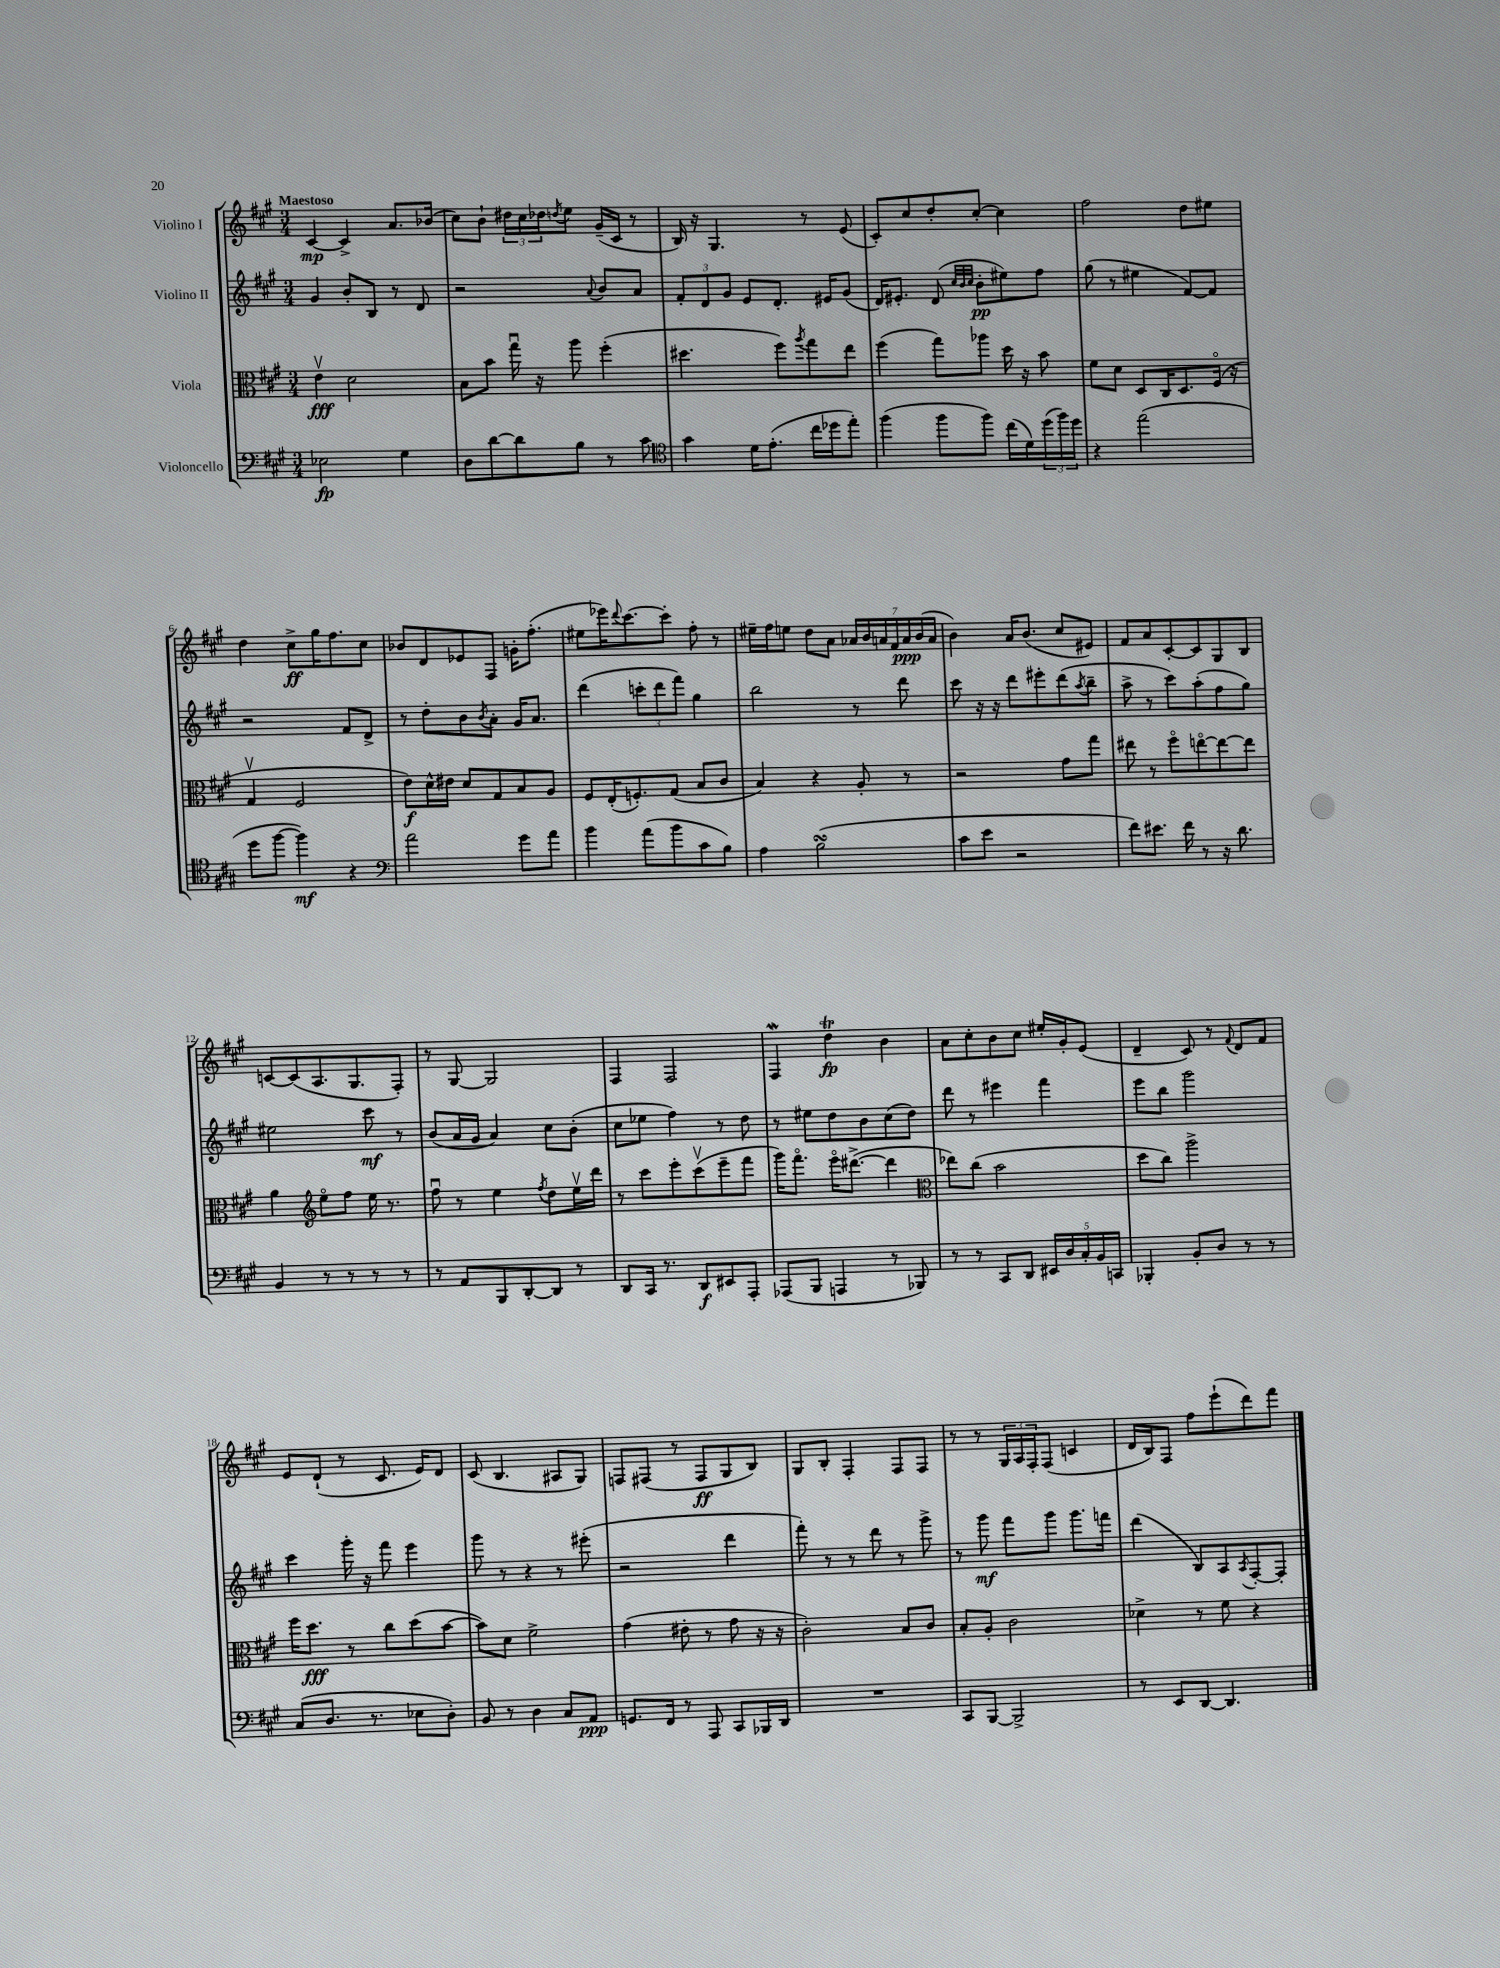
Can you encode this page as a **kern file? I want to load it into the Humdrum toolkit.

**kern	**kern	**kern	**kern
*staff4	*staff3	*staff2	*staff1
*clefF4	*clefC3	*clefG2	*clefG2
*k[f#c#g#]	*k[f#c#g#]	*k[f#c#g#]	*k[f#c#g#]
*M3/4	*M3/4	*M3/4	*M3/4
2E-	4ev	4g#	[4c#
.	2d	8b'	4c#^]
.	.	8B	.
4G#	.	8r	8.a
.	.	8d	.
.	.	.	(16b-
=	=	=	=
8D	8B	2r	8cc#)
[8d	8b	.	8b`
8d]	16gg#u	.	24dd#
.	.	.	24cc#
.	16r	.	.
.	.	.	24dd-
.	.	.	8qdd
8B	8aa	.	8ee
.	.	8qqa	.
8r	(4ff#'	8b	(16g#~
.	.	.	16c#
8c#	.	8a	8r
=	=	=	=
*clefC4	*	*	*
4g#	4.dd#	12f#'	16B)
.	.	.	16r
.	.	12d	.
.	.	.	4.G#
.	.	12g#	.
16d	.	8e	.
(8.e'	.	.	.
.	8ff#)	8.d'	.
.	8qaa	.	.
16cc#	8gg#	.	8r
16dd-	.	16e#	.
8ee')	8ee	(8g#	(8e
=	=	=	=
(4ff#	(4ff#	16d)	8c#')
.	.	8.e#'	.
.	.	.	8cc#
8ff#	8gg#)	(8d	8dd'
.	.	32qqcc#	.
.	.	32qqb	.
.	.	32qqcc#	.
8ff#)	8aa-	8b'	[8cc#'
(16cc#	16dd	8ee#)	4cc#]
16d)	16r	.	.
(24dd	8b	8ff#	.
24ff#)	.	.	.
24dd	.	.	.
=	=	=	=
4r	8f#	(8gg#	2ff#
.	8d	8r	.
(2ee	8D	4ee#	.
.	16C#	.	.
.	8.D	.	.
.	.	[8f#)	8dd
.	(16F#o	8f#]	8ee#
.	16r	.	.
=	=	=	=
8dd	4G#v	2r	4dd
[8ff#	.	.	.
4ff#])	2F#	.	8cc#^
.	.	.	16gg#
.	.	.	8.ff#
4r	.	8f#	.
.	.	8d^	8cc#
=	=	=	=
*clefF4	*	*	*
2a	8e)	8r	8b-
.	16d^^	8dd'	8d
.	16e#	.	.
.	8d	8b	8e-
.	.	8qb	.
.	8G#	8a'	8F#
8g#	8B	16g#	16g'
.	.	8.a	(8.ff#'
8a	8A	.	.
=	=	=	=
4b	8F#	(4ddd	8ee#
.	(16E'	.	16eee-)
.	.	.	8qqddd
.	8.F')	.	[8.ccc#
(8a	.	12ccc'	.
.	.	12ddd	.
8b	(8G#	.	8ccc#']
.	.	12fff#)	.
8c#	8B	4gg#	8ff#'
8B)	8c#	.	8r
=	=	=	=
4A	4B)	2bb	16ee#~
.	.	.	16ff#
.	.	.	8ee
(2B	4r	.	8dd
.	.	.	8a
.	8A'	8r	28a-
.	.	.	28b
.	.	.	28a
.	.	.	28f#
.	8r	8ddd	.
.	.	.	28a
.	.	.	(28b
.	.	.	28a
=	=	=	=
8c#	2r	8ccc#	4b)
8e	.	16r	.
.	.	16r	.
2r	.	8ddd	16a
.	.	.	(8.b
.	.	8eee#'	.
.	8g#	(8ddd	8cc#
.	.	8qaa	.
.	8gg#	8bb~	8e#)
=	=	=	=
8f#)	8ee#	8aa^	8f#
8.e#	8r	8r	8a
.	8ff#o	8ccc#)	[8c#'
16f#	.	.	.
8r	[8eeo	(8aa'	8c#]
16r	8ee_	8ff#	8G#
8.d	.	.	.
.	8ee]	8gg#)	8B
=	=	=	=
4BB	4a	2ee#	[8c
.	.	.	(8c]
*	*clefG2	*	*
8r	8eeo	.	8.A
8r	8ff#	.	.
.	.	.	8.G#
8r	16ee	8ccc#	.
.	8.r	.	.
8r	.	8r	8F#')
=	=	=	=
8r	8ff#u	(8b	8r
8AA	8r	16a	[8G#
.	.	16g#	.
8BBB	4ee	4a)	2G#]
[8DD'	.	.	.
.	8qff#	.	.
8DD]	8dd	8cc#	.
8r	16eev	(8b'	.
.	16ddd	.	.
=	=	=	=
8DD	8r	8cc#	4F#
16CC#	8ccc#	8ee-	.
8.r	.	.	.
.	8eee'	4ff#)	2F#
8DD	(8ccc#v	.	.
8EE#	8eee~	8r	.
8AAA'	8fff#	8dd	.
=	=	=	=
(8AAA-	16ggg#)	8r	4F#
.	8.fff#o	.	.
8BBB	.	8ee#	.
4AAA	16eeeo	8dd	4dd
.	([8.ddd#^	.	.
.	.	8b	.
8r	4ddd#]	(8cc#	4b
8BBB-)	.	8dd)	.
=	=	=	=
*	*clefC3	*	*
8r	8ee-)	8ddd	8a
8r	(8cc#	8r	8cc#'
8CC#	2b	4eee#	8b
8DD	.	.	8cc#
20EE#	.	4fff#	16ee#'
20D	.	.	.
.	.	.	16g#'
20C#'	.	.	.
.	.	.	(8e
20BB	.	.	.
20CC	.	.	.
=	=	=	=
4BBB-'	8dd	8eee	4d~
.	8cc#)	8bb	.
8BB'	2aa^	2ggg#	8c#)
8D	.	.	8r
.	.	.	8qqf#
8r	.	.	8d
8r	.	.	8f#
=	=	=	=
(8C#	16ff#	4ccc#	8e
.	8.dd	.	.
8.D	.	.	(8d`
.	8r	16ggg#'	8r
8.r	.	16r	.
.	8cc#	8fff#	8.c#
8E-	(8dd	4eee	.
.	.	.	16e)
8D')	[8b	.	8d
=	=	=	=
8BB	8b])	8ggg#	(8c#
8r	8d	8r	4.B
4D	2f#^	4r	.
8C#	.	8r	8A#
8AA	.	(8eee#'	8G#)
=	=	=	=
8.GG	(4g#	2r	8F
.	.	.	(8F#
16FF#	.	.	.
8r	8e#'	.	8r
8AAA	8r	.	8F#
8CC#	8g#	4ddd	8G#
16BBB-	16r	.	8B)
16DD	16r	.	.
=	=	=	=
2.r	2c#')	8fff#')	8G#
.	.	8r	8B'
.	.	8r	4F#'
.	.	8ddd	.
.	8B	8r	8F#
.	8c#	8ggg#^	8F#
=	=	=	=
8CC#	8B'	8r	8r
[8BBB	8A'	8ggg#	8r
2BBB^]	2c#	8fff#	24G#
.	.	.	24A
.	.	.	24F#'
.	.	8ggg#	(8F#
.	.	8.ggg#	4c
.	.	16fff	.
=	=	=	=
8r	4d-^	(4ddd	16d
.	.	.	16B)
8EE	.	.	8F#
[8DD	8r	8B)	8ff#
4.DD]	8f#	8A	(8eee`
.	.	8qA	.
.	4r	[8F#'	8ddd)
.	.	8F#']	8fff#
==	==	==	==
*-	*-	*-	*-
